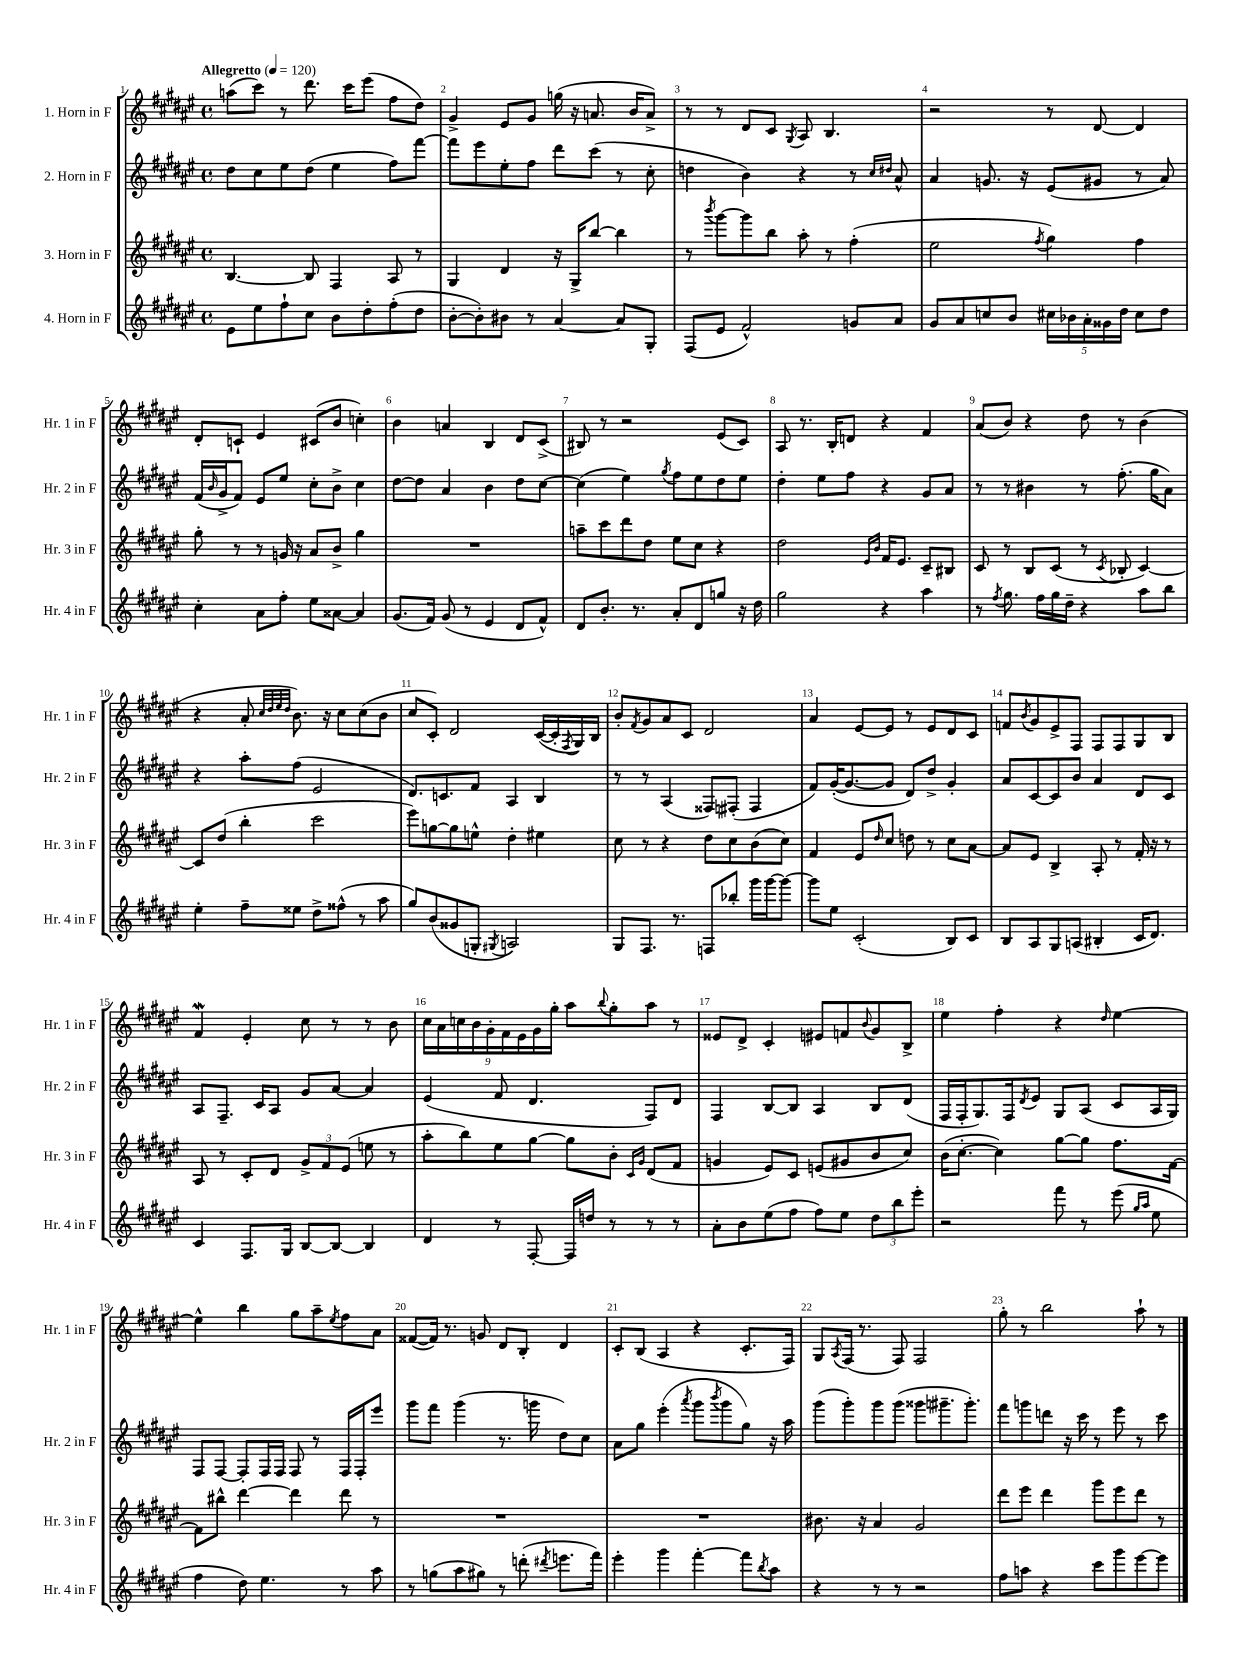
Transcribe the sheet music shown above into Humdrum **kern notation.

**kern	**kern	**kern	**kern
*part4	*part3	*part2	*part1
*staff4	*staff3	*staff2	*staff1
*I"4. Horn in F	*I"3. Horn in F	*I"2. Horn in F	*I"1. Horn in F
*I'Hr. 4 in F	*I'Hr. 3 in F	*I'Hr. 2 in F	*I'Hr. 1 in F
*clefG2	*clefG2	*clefG2	*clefG2
*k[f#c#g#d#a#e#]	*k[f#c#g#d#a#e#]	*k[f#c#g#d#a#e#]	*k[f#c#g#d#a#e#]
*M4/4	*M4/4	*M4/4	*M4/4
*met(c)	*met(c)	*met(c)	*met(c)
*MM120	*MM120	*MM120	*MM120
=1	=1	=1	=1
!	!	!	!LO:TX:a:B:t=Allegretto
8e#\L	[4.B/	8dd#\L	(8aan\L
8ee#\	.	8cc#\	8ccc#\J)
8ff#`\	.	8ee#\	8r
8cc#\J	8B/]	(8dd#\J	8.ddd#\
8b\L	4F#/	4ee#\	.
.	.	.	16ccc#\KL
8dd#'\	.	.	(8eee#\J
(8ff#'\	8A#/	8ff#\L)	8ff#\L
8dd#\J	8r	[8fff#\J	8dd#\J)
=2	=2	=2	=2
[8b'\L	4G#/	8fff#\L]	4g#^/
8b'\])	.	8eee#\	.
8b#X\J	4d#/	8ee#'\	8e#/L
8r	.	8ff#\J	8g#/J
[4a#/	16r	8ddd#\L	(16ggn\
.	16G#^/KL	.	16r
.	[8bb/J	(8ccc#\J	8.an/
8a#/L]	4bb\]	8r	.
.	.	.	16b/KL
8G#'/J	.	8cc#'\	8a^/J)
=3	=3	=3	=3
(8F#/L	8r	4ddn\	8r
.	8qbbb/	.	.
8e#/J	[8ggg#\L	.	8r
2f#^^/)	8ggg#\]	4b\)	8d#/L
.	8bb\J	.	8c#/J
.	.	.	8qG#/
.	8aa#'\	4r	8A#/
.	8r	.	4.B/
8gn/L	(4ff#'\	8r	.
.	.	16qqcc#/LL	.
.	.	16qqdd#X/JJ	.
8a#/J	.	8a#^^/	.
=4	=4	=4	=4
8g#/L	2ee#\	4a#/	2r
8a#/	.	.	.
8ccn/	.	8.gn/	.
8b/J	.	.	.
.	.	16r	.
.	8qff#/	.	.
20cc#X\LL	4gg#\)	(8e#/L	8r
20b-X\	.	.	.
20a#'\	.	.	.
.	.	8g#X/J	[8d#/
20g##X\	.	.	.
20dd#\JJ	.	.	.
8cc#\L	4ff#\	8r	4d#/]
8dd#\J	.	8a#/)	.
!!LO:LB:g=z
=5	=5	=5	=5
4cc#'\	8gg#'\	(16f#/LL	8d#'/L
.	.	16qqb/	.
.	.	16g#^/J	.
.	8r	8f#/J)	8cn`/J
8a#\L	8r	8e#/L	4e#/
8ff#'\J	16gn/	8ee#/J	.
.	16r	.	.
8ee#\L	8a#/L	8cc#'\L	(8c#X/L
[8a##X\J	8b^/J	8b^\J	8b/J
4a##/]	4gg#\	4cc#\	4ccn'\)
=6	=6	=6	=6
(8.g#/L	1r	[8dd#\L	4b\
.	.	8dd#\J]	.
16f#/Jk)	.	.	.
(8g#/	.	4a#/	4an/
8r	.	.	.
4e#/	.	4b\	4B/
8d#/L	.	8dd#\L	8d#/L
8f#^^/J)	.	[8cc#\J	(8c#^/J
=7	=7	=7	=7
8d#/L	8aan~\L	(4cc#\]	8B#X/)
8.b'/J	8ccc#\	.	8r
.	8ddd#\	4ee#\)	2r
8.r	.	.	.
.	8dd#\J	.	.
.	.	8qgg#/	.
8a#'/L	8ee#\L	8ff#\L	.
8d#/	8cc#\J	8ee#\	.
8ggn/J	4r	8dd#\	(8e#/L
16r	.	8ee#\J	8c#/J)
16dd#\	.	.	.
=8	=8	=8	=8
2gg#\	2dd#\	4dd#'\	8A#/
.	.	.	8.r
.	.	8ee#\L	.
.	.	.	16B'/KL
.	.	8ff#\J	8dn/J
.	16qqe#/LL	.	.
.	16qqb/JJ	.	.
4r	16f#/KL	4r	4r
.	8.e#/J	.	.
4aa#\	8c#~/L	8g#/L	4f#/
.	8B#X/J	8a#/J	.
=9	=9	=9	=9
8r	8c#/	8r	(8a#/L
8qff#/	.	.	.
8.gg#\	8r	8r	8b/J)
.	8B/L	4b#X\	4r
16ff#\LL	.	.	.
16gg#\	(8c#/J	.	.
16dd#~\JJ	.	.	.
4r	8r	8r	8dd#\
.	8qc#/	.	.
.	8B-X'/	(8.ff#'\	8r
8aa#\L	[4c#/)	.	(4b\
.	.	16gg#\KL	.
8bb\J	.	8a#\J)	.
!!LO:LB:g=z
=10	=10	=10	=10
4ee#'\	8c#/L]	4r	4r
.	(8dd#/J	.	.
8ff#~\L	4bb'\	8aa#'\L	8a#'/
.	.	.	32qqcc#/LLL
.	.	.	32qqdd#/
.	.	.	32qqee#/
.	.	.	32qqdd#/JJJ
8ee##X\J	.	(8ff#\J	8.b\)
8dd#^\L	2ccc#\	2e#/	.
.	.	.	16r
(8ff##X^^\J	.	.	8cc#\L
8r	.	.	(8cc#\
8aa#\	.	.	8b\J
=11	=11	=11	=11
8gg#/L)	8eee#\L)	8.d#/L)	8cc#/L
(8b/	[8ggn\	.	8c#'/J)
.	.	8.cn/	.
8g##X/	8gg\]	.	2d#/
8Gn'/J	8een^^\J	8f#/J	.
8qG#X/	.	.	.
2An/)	4dd#'\	4A#/	.
.	4ee#X\	4B/	([16c#/LL
.	.	.	16c#'/]
.	.	.	8qF#/
.	.	.	16G#/)
.	.	.	16B/JJ
=12	=12	=12	=12
8G#/L	8cc#\	8r	8b'/L
.	.	.	8qf#/
8.F#/J	8r	8r	8g#/
.	4r	(4A#/	8a#/
8.r	.	.	.
.	.	.	8c#/J
8Fn/L	8dd#\L	8F##X/L)	2d#/
8bb-X'/J	8cc#\	(8F#X'/J	.
16ggg#\LL	(8b\	4F#/	.
[16ggg#\J	.	.	.
8ggg#\J_	8cc#\J)	.	.
=13	=13	=13	=13
8ggg#\L]	4f#/	8f#/L)	4a#/
8ee#\J	.	([16g#'/K	.
.	.	8.g#/_	.
(2c#'/	8e#/L	.	[8e#/L
.	16qqdd#/	.	.
.	8cc#/J	8g#/J]	8e#/J]
.	8ddn\	8d#/L)	8r
.	8r	8dd#^/J	8e#/L
8B/L)	8cc#\L	4g#'/	8d#/
8c#/J	[8a#\J	.	8c#/J
=14	=14	=14	=14
8B/L	8a#/L]	8a#/L	8fn/L
.	.	.	8qb/
8A#/	8e#/J	[8c#/	8g#/
8G#/	4B^/	8c#/]	8e#^/
(8An/J	.	8b/J	8F#/J
4B#X'/	8A#'/	4a#/	8F#/L
.	8r	.	8F#/
16c#/KL	16f#'/	8d#/L	8G#/
8.d#/J)	16r	.	.
.	8r	8c#/J	8B/J
!!LO:LB:g=z
=15	=15	=15	=15
4c#/	8A#/	8A#/L	4f#w/
.	8r	8.F#~/J	.
8.F#/L	8c#'/L	.	4e#'/
.	.	16c#/KL	.
.	8d#/J	8A#/J	.
16G#/Jk	.	.	.
[8B/L	12g#^/L	8g#/L	8cc#\
.	12f#/	.	.
8B/J_	.	[8a#/J	8r
.	(12e#/J	.	.
4B/]	8een\	4a#/]	8r
.	8r	.	8b\
=16	=16	=16	=16
4d#/	8aa#'\L	(4e#/	18cc#\LL
.	.	.	18a#\
.	.	.	18ccn\
.	8bb\)	.	.
.	.	.	18b\
.	.	.	18g#'\
8r	8ee#\	8f#/	.
.	.	.	18f#\
.	.	.	18e#\
[8F#'/	[8gg#\J	4.d#/	.
.	.	.	18g#\
.	.	.	18gg#'\JJ
16F#/LL]	8gg#\L]	.	8aa#\L
16ddn/JJ	.	.	.
.	.	.	8qqbb/
8r	8b'\J	.	8gg#'\
.	16qqc#/LL	.	.
.	16qqg#/JJ	.	.
8r	(8d#/L	8F#/L)	8aa#\J
8r	8f#/J	8d#/J	8r
=17	=17	=17	=17
8a#'\L	4gn/	4F#/	8e##X/L
8b\	.	.	8d#^/J
(8ee#\	8e#/L)	[8B/L	4c#'/
8ff#\J	8c#/J	8B/J]	.
8ff#\L)	(8en/L	4A#/	8e#X/L
8ee#\J	8g#X/	.	8fn/
.	.	.	8qqb/
12dd#\L	8b/	8B/L	8g#/
12bb\	.	.	.
.	8cc#/J)	(8d#/J	8B^/J
12eee#'\J	.	.	.
=18	=18	=18	=18
2r	(16b\KL	16F#/LL	4ee#\
.	[8.cc#'\J	16F#'/J	.
.	.	8.G#/)	.
.	4cc#\])	.	4ff#'\
.	.	16F#/k	.
.	.	8qd#/	.
.	.	8e#/J	.
8fff#\	[8gg#\L	8G#/L	4r
8r	8gg#\J]	(8A#/J	.
.	.	.	16qqdd#/
(8eee#\	8.ff#\L	8c#/L	[4ee#\
16qqgg#/LL	.	.	.
16qqaa#/JJ	.	.	.
8ee#\	.	16A#/L	.
.	[16f#\Jk	16G#/JJ)	.
!!LO:LB:g=z
=19	=19	=19	=19
4ff#\	8f#\L]	8F#/L	4ee#^^\]
.	8bb#X^^\J	[8F#/J	.
8dd#\)	[4ddd#\	8F#'/L]	4bb\
4.ee#\	.	16F#/L	.
.	.	16F#/JJ	.
.	4ddd#\]	8F#/	8gg#\L
.	.	8r	8aa#~\
.	.	.	8qee#/
8r	8ddd#\	16F#/LL	8ff#\
.	.	16F#'/J	.
8aa#\	8r	8eee#/J	8a#\J
=20	=20	=20	=20
8r	1r	8ggg#\L	([8f##X/L
(8ggn\L	.	8fff#\J	16f##/Jk])
.	.	.	8.r
8aa#\	.	(4ggg#\	.
8gg#X\J)	.	.	8gn/
8r	.	8.r	8d#/L
(8dddn'\	.	.	8B'/J
.	.	16gggn\	.
8qddd#X/	.	.	.
8.eeen\L	.	8dd#\L)	4d#/
.	.	8cc#\J	.
16fff#\Jk)	.	.	.
=21	=21	=21	=21
4eee#'\	1r	8a#\L	8c#'/L
.	.	8gg#\J	(8B/J
4ggg#\	.	(4eee#'\	4A#/
.	.	8qaaa#/	.
[4fff#'\	.	8ggg#\L	4r
.	.	8qbbb/	.
.	.	8ggg#\	.
8fff#\L]	.	8gg#\J)	8.c#'/L
8qbb/	.	.	.
8aa#\J	.	16r	.
.	.	16aa#\	16F#/Jk)
=22	=22	=22	=22
4r	8.b#X\	(8ggg#\L	8G#/L
.	.	.	8qA#/
.	.	8ggg#'\)	(16F#/Jk
.	16r	.	8.r
8r	4a#/	8ggg#\	.
8r	.	(8ggg#\J	8F#/)
2r	2g#/	8ggg##X\L	2F#/
.	.	8.ggg#X~\	.
.	.	8.ggg#'\J)	.
=23	=23	=23	=23
8ff#\L	8ddd#\L	8fff#\L	8gg#'\
8aan\J	8eee#\J	8gggn\	8r
4r	4ddd#\	8dddn\J	2bb\
.	.	16r	.
.	.	16ccc#\	.
8ccc#\L	8ggg#\L	8r	.
8ggg#\	8eee#\	8eee#\	.
[8eee#\	8ddd#\J	8r	8aa#`\
8eee#\J]	8r	8ccc#\	8r
==	==	==	==
*-	*-	*-	*-
